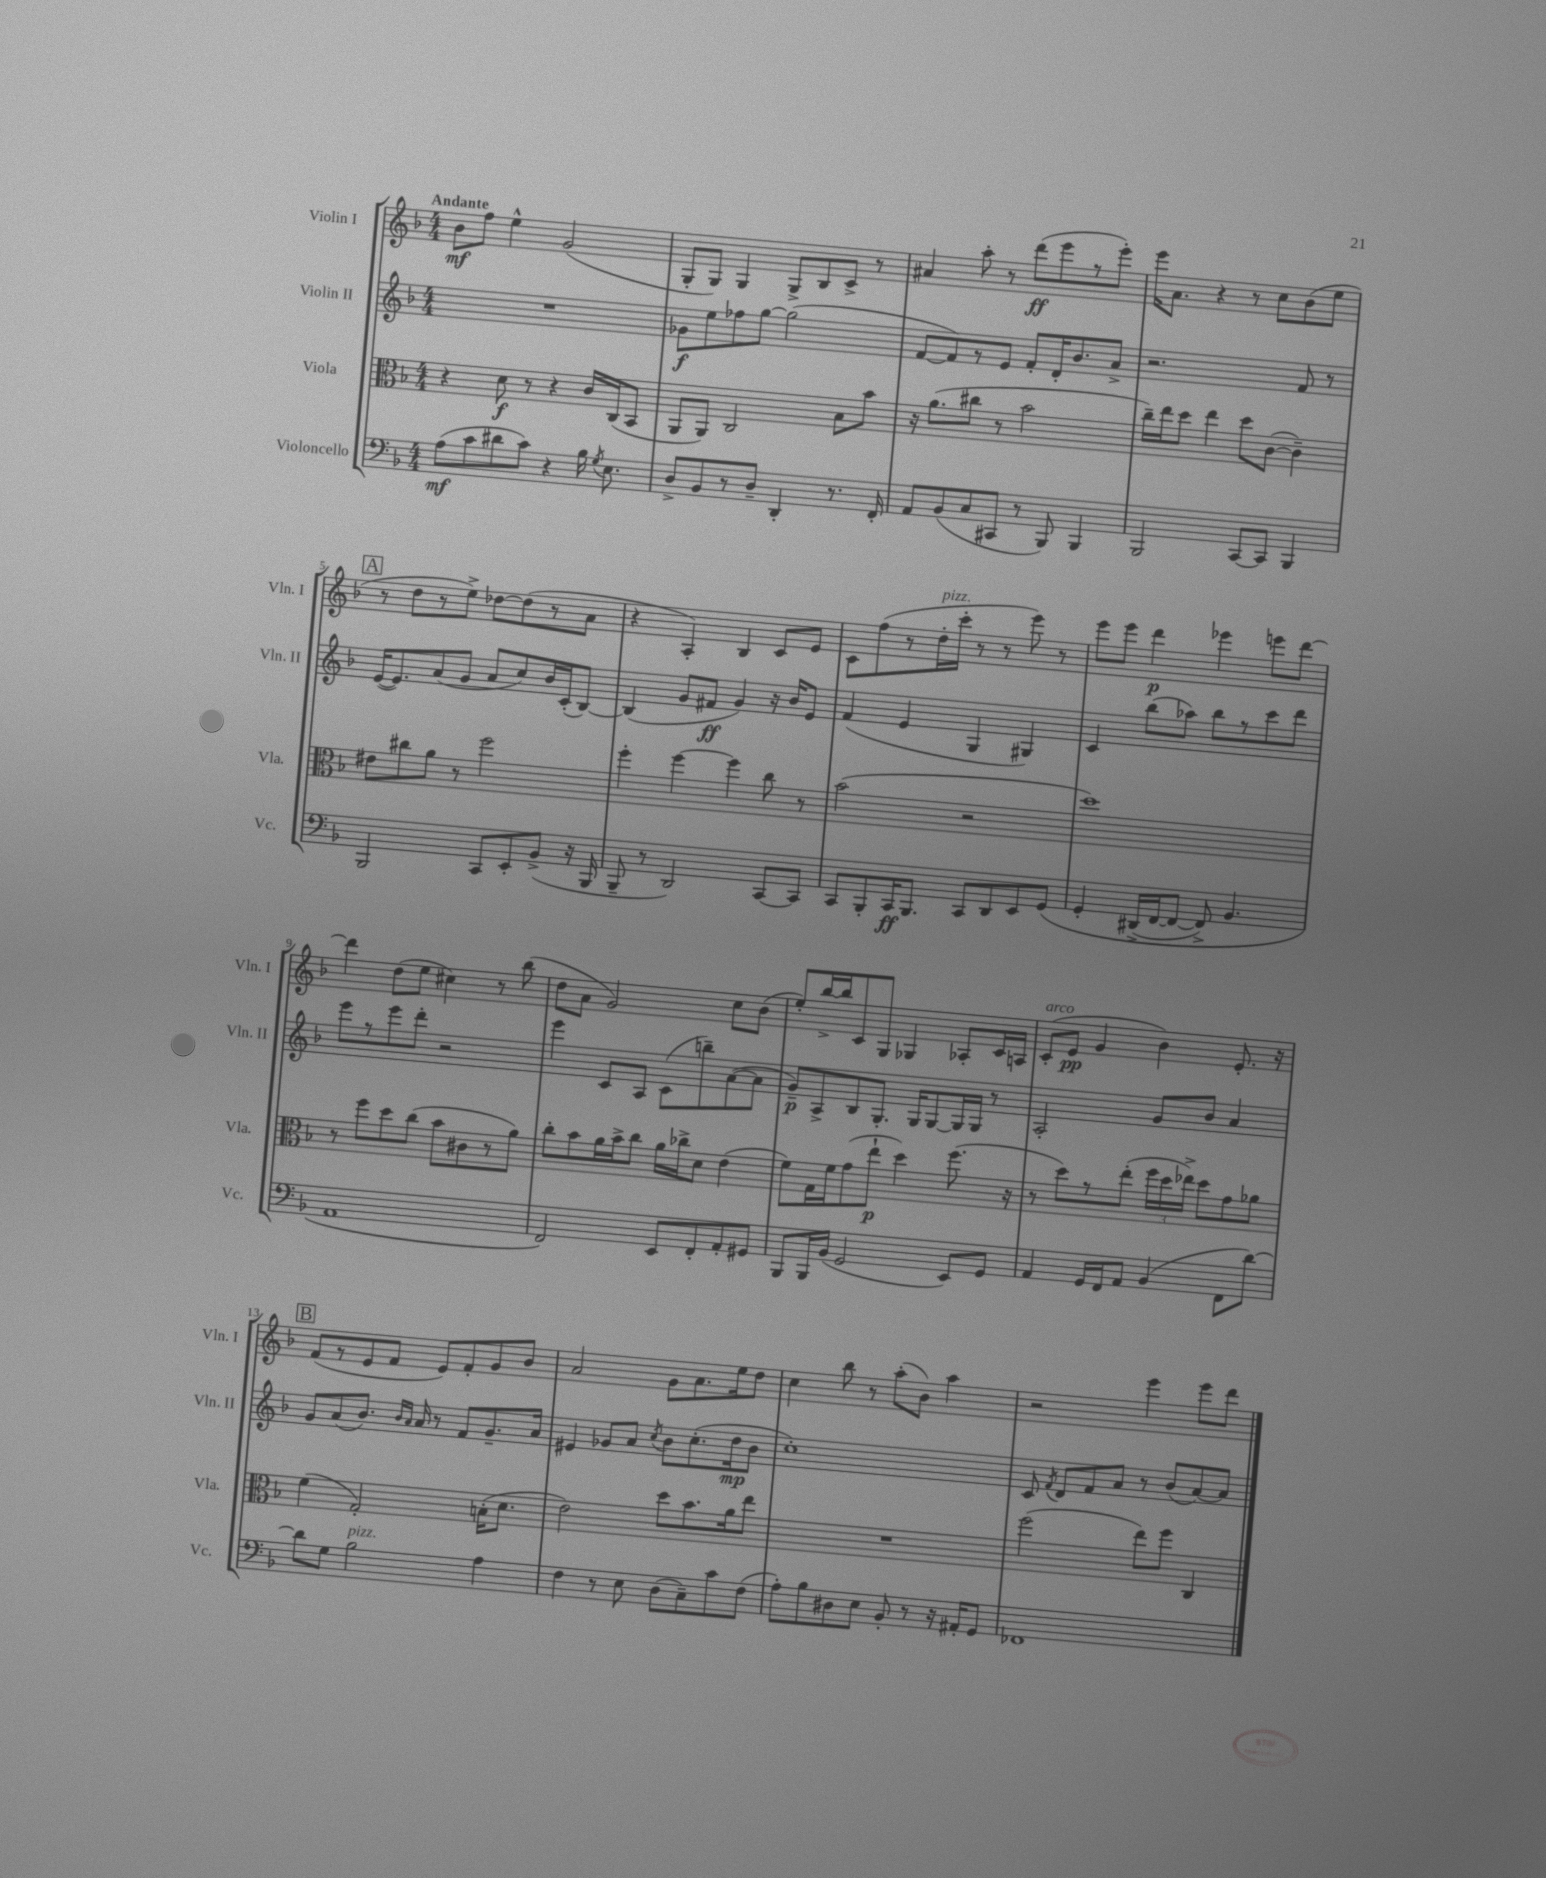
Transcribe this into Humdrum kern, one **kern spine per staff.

**kern	**dynam	**kern	**dynam	**kern	**dynam	**kern	**dynam
*part4	*part4	*part3	*part3	*part2	*part2	*part1	*part1
*staff4	*staff4	*staff3	*staff3	*staff2	*staff2	*staff1	*staff1
*I"Violoncello	*	*I"Viola	*	*I"Violin II	*	*I"Violin I	*
*I'Vc.	*	*I'Vla.	*	*I'Vln. II	*	*I'Vln. I	*
*clefF4	*	*clefC3	*	*clefG2	*	*clefG2	*
*k[b-]	*	*k[b-]	*	*k[b-]	*	*k[b-]	*
*M4/4	*	*M4/4	*	*M4/4	*	*M4/4	*
=1	=1	=1	=1	=1	=1	=1	=1
!	!	!	!	!	!	!LO:TX:a:B:t=Andante	!
(8A\L	mf	4r	.	1r	.	8b-\L	mf
8c\	.	.	.	.	.	8ff\J	.
8d#X\	.	8d\	f	.	.	4ee^^\	.
8c\J)	.	8r	.	.	.	.	.
4r	.	4r	.	.	.	(2g/	.
16B-\	.	16c/LL	.	.	.	.	.
8qG/	.	.	.	.	.	.	.
8.E\	.	(16C/J	.	.	.	.	.
.	.	8BB-/J	.	.	.	.	.
=2	=2	=2	=2	=2	=2	=2	=2
8D^/L	.	8AA/L	.	8g-X\L	f	8G'/L	.
8BB-/	.	8AA/J)	.	8ee\	.	8G/J)	.
8r	.	2C/	.	8ff-X\	.	4G/	.
8D~/J	.	.	.	[8gg\J	.	.	.
4DD'/	.	.	.	(2gg\]	.	8G^/L	.
.	.	.	.	.	.	8B-/	.
8.r	.	8B-\L	.	.	.	8c^/J	.
.	.	8b-\J	.	.	.	8r	.
16FF'/	.	.	.	.	.	.	.
=3	=3	=3	=3	=3	=3	=3	=3
8AA/L	.	16r	.	[8f/L	.	4a#X/	.
.	.	(8.a\L	.	.	.	.	.
(8BB-/	.	.	.	8f/])	.	.	.
8C/	.	8cc#X\J	.	8r	.	8aa'\	.
8CC#X/J	.	8r	.	8e/J	.	8r	.
8r	.	2b-\	.	8f'/L	.	(8ddd\L	ff
8BBB-/)	.	.	.	16d'/K	.	8eee\	.
.	.	.	.	8.b-/	.	.	.
4BBB-/	.	.	.	.	.	8r	.
.	.	.	.	8a^/J	.	8eee'\J)	.
=4	=4	=4	=4	=4	=4	=4	=4
2BBB-/	.	16cc~\LL)	.	2.r	.	16eee\KL	.
.	.	16ee\J	.	.	.	8.a\J	.
.	.	8dd\J	.	.	.	.	.
.	.	4ee\	.	.	.	4r	.
[8CC/L	.	8dd\L	.	.	.	8r	.
8CC/J]	.	([8c\J	.	.	.	8cc\L	.
4BBB-/	.	4c~\])	.	8f/	.	(8b-\	.
.	.	.	.	8r	.	8ee\J	.
!!LO:LB:g=z
!!LO:REH:place=s1:t=A
=5	=5	=5	=5	=5	=5	=5	=5
2BBB-/	.	8e#X\L	.	([16e/KL	.	8r	.
.	.	.	.	8.e/])	.	.	.
.	.	8cc#X\	.	.	.	8dd\L	.
.	.	8a\J	.	(8a/	.	8r	.
.	.	8r	.	8g/J	.	8ee^\J)	.
8CC/L	.	2ff\	.	8a/L	.	[8dd-X\L	.
8EE'/	.	.	.	8cc/)	.	(8dd-\]	.
(8BB-^/J	.	.	.	16b-/L	.	8r	.
.	.	.	.	(16c'/J	.	.	.
16r	.	.	.	[8B-/J)	.	8a\J	.
16BBB-/	.	.	.	.	.	.	.
=6	=6	=6	=6	=6	=6	=6	=6
8BBB-~/	.	4ff'\	.	(4B-/]	.	4r	.
8r	.	.	.	.	.	.	.
2DD/)	.	[4ff\	.	8g/L	.	4A'/)	.
.	.	.	.	8f#X/J	ff	.	.
.	.	4ff\]	.	4g/)	.	4B-/	.
[8CC/L	.	8cc\	.	16r	.	8c/L	.
.	.	.	.	16b-/KL	.	.	.
8CC/J]	.	8r	.	8e/J	.	8e/J	.
=7	=7	=7	=7	=7	=7	=7	=7
8CC/L	.	(2b-\	.	(4f/	.	8c\L	.
8BBB-'/	.	.	.	.	.	(8ff\	.
16CC/K	ff	.	.	4e/	.	8r	.
8.BBB-/J	.	.	.	.	.	.	.
!	!	!	!	!	!	!LO:TX:a:i:t=pizz.	!
.	.	.	.	.	.	16dd'\L	.
.	.	.	.	.	.	16ccc'\JJ	.
8CC/L	.	2r	.	4G/	.	8r	.
8DD/	.	.	.	.	.	8r	.
8EE/	.	.	.	4G#X/)	.	8eee\)	.
(8GG/J	.	.	.	.	.	8r	.
=8	=8	=8	=8	=8	=8	=8	=8
4GG'/	.	1dd)	.	4c/	.	8eee\L	.
.	.	.	.	.	.	8eee\J	.
(16DD#X^/LL	.	.	.	(8bb-\L	.	4ddd\	p
[16FF/J	.	.	.	.	.	.	.
8FF/J_	.	.	.	8aa-X\J)	.	.	.
8FF^/])	.	.	.	8bb-\L	.	4eee-X\	.
4.BB-/	.	.	.	8r	.	.	.
.	.	.	.	8ccc\	.	8eeen\L	.
.	.	.	.	8ddd\J	.	[8ddd\J	.
!!LO:LB:g=z
=9	=9	=9	=9	=9	=9	=9	=9
1AA	.	8r	.	8eee\L	.	4ddd\]	.
.	.	8ff\L	.	8r	.	.	.
.	.	8dd\	.	8eee\	.	(8dd\L	.
.	.	(8cc\J	.	8ddd'\J	.	8ee\J	.
.	.	8b-\L	.	2r	.	4cc#X\)	.
.	.	8c#X\	.	.	.	.	.
.	.	8r	.	.	.	8r	.
.	.	8a\J)	.	.	.	(8bb-\	.
=10	=10	=10	=10	=10	=10	=10	=10
2FF/)	.	8cc'\L	.	4eee\	.	8dd\L	.
.	.	8b-\	.	.	.	8a\J	.
.	.	16a\L	.	8c/L	.	2g/)	.
.	.	16b-^\J	.	.	.	.	.
.	.	8cc\J	.	8A/J	.	.	.
8EE/L	.	16a\LL	.	(8c\L	.	.	.
.	.	16cc-X^\J	.	.	.	.	.
8FF'/	.	8d\J	.	8bbn~\)	.	.	.
8AA'/	.	(4e\	.	([8a\	.	8cc\L	.
8GG#X/J	.	.	.	8a\J]	.	(8b-\J	.
=11	=11	=11	=11	=11	=11	=11	=11
8BBB-/L	.	8f\L)	.	8g~/L)	p	8ee'/L)	.
16BBB-/L	.	16G\L	.	8A^/	.	[16bb-^/L	.
(16BB-/JJ	.	16f\J	.	.	.	16bb-/J]	.
2GG/	.	(8g\	.	8B-/	.	8c/	.
.	.	8ee`\J	p	8.G'/J	.	8G/J	.
.	.	4dd\)	.	.	.	4G-X/	.
.	.	.	.	16G/KL	.	.	.
.	.	.	.	[8G/	.	.	.
8EE/L)	.	(8.ff\	.	16G/L]	.	8A-X'/L	.
.	.	.	.	16G/JJ	.	.	.
8GG/J	.	.	.	8r	.	16c/L	.
.	.	16r	.	.	.	16An/JJ	.
=12	=12	=12	=12	=12	=12	=12	=12
!	!	!	!	!	!	!LO:TX:a:i:t=arco	!
4AA/	.	8r	.	2A'/	.	(8c'/L	.
.	.	8dd\L)	.	.	.	8e/J	pp
16GG/LL	.	8r	.	.	.	4g/	.
16FF/J	.	.	.	.	.	.	.
8AA/J	.	(8ee'\J	.	.	.	.	.
(4BB-/	.	24ff\LL	.	8g/L	.	4b-\)	.
.	.	24dd\	.	.	.	.	.
.	.	24ee-X^\JJ)	.	.	.	.	.
.	.	8dd\L	.	8b-/J	.	.	.
8FF\L	.	8g\	.	4a/	.	8.e'/	.
[8d\J)	.	8a-X\J	.	.	.	.	.
.	.	.	.	.	.	16r	.
!!LO:LB:g=z
!!LO:REH:place=s1:t=B
=13	=13	=13	=13	=13	=13	=13	=13
8d\L]	.	(4f\	.	8g/L	.	(8f/L	.
8G\J	.	.	.	(8a/	.	8r	.
!LO:TX:a:i:t=pizz.	!	!	!	!	!	!	!
2B-\	.	2G'/)	.	8.b-/J)	.	8e/	.
.	.	.	.	.	.	8f/J	.
.	.	.	.	16qqb-/LL	.	.	.
.	.	.	.	16qqa/JJ	.	.	.
.	.	.	.	16a/	.	.	.
.	.	.	.	8r	.	8e/L)	.
.	.	.	.	8f/L	.	8f'/	.
4A\	.	(16Bn'\KL	.	8.g~/	.	8g/	.
.	.	8.d\J	.	.	.	.	.
.	.	.	.	.	.	8b-/J	.
.	.	.	.	16a/Jk	.	.	.
=14	=14	=14	=14	=14	=14	=14	=14
4F\	.	2e\)	.	4e#X/	.	2a/	.
8r	.	.	.	8g-X/L	.	.	.
8E\	.	.	.	8a/J	.	.	.
.	.	.	.	8qcc/	.	.	.
(8D\L	.	8dd\L	.	8b-\L	.	8g\L	.
8C~\)	.	8.b-\	.	(8.cc'\	.	8.a\	.
8c\	.	.	.	.	.	.	.
.	.	16a\k	.	16dd\k	mp	16ee\k	.
(8F\J	.	8ee\J	.	8b-\J	.	8dd\J	.
=15	=15	=15	=15	=15	=15	=15	=15
8A'\L)	.	1r	.	1cc')	.	4cc\	.
8B-\	.	.	.	.	.	.	.
8D#X\	.	.	.	.	.	8bb-\	.
8E\J	.	.	.	.	.	8r	.
8BB-'/	.	.	.	.	.	(8aa'\L	.
8r	.	.	.	.	.	8b-\J)	.
16r	.	.	.	.	.	4aa\	.
16AA#X'/KL	.	.	.	.	.	.	.
8GG/J	.	.	.	.	.	.	.
=16	=16	=16	=16	=16	=16	=16	=16
1FF-X	.	(2ff\	.	8c/	.	2r	.
.	.	.	.	8qf/	.	.	.
.	.	.	.	8d/L	.	.	.
.	.	.	.	8f/	.	.	.
.	.	.	.	8a/J	.	.	.
.	.	8ee\L)	.	8r	.	4eee\	.
.	.	8ff\J	.	(8b-/L	.	.	.
.	.	4C/	.	[8a/)	.	8eee\L	.
.	.	.	.	8a/J]	.	8ddd\J	.
==	==	==	==	==	==	==	==
*-	*-	*-	*-	*-	*-	*-	*-
